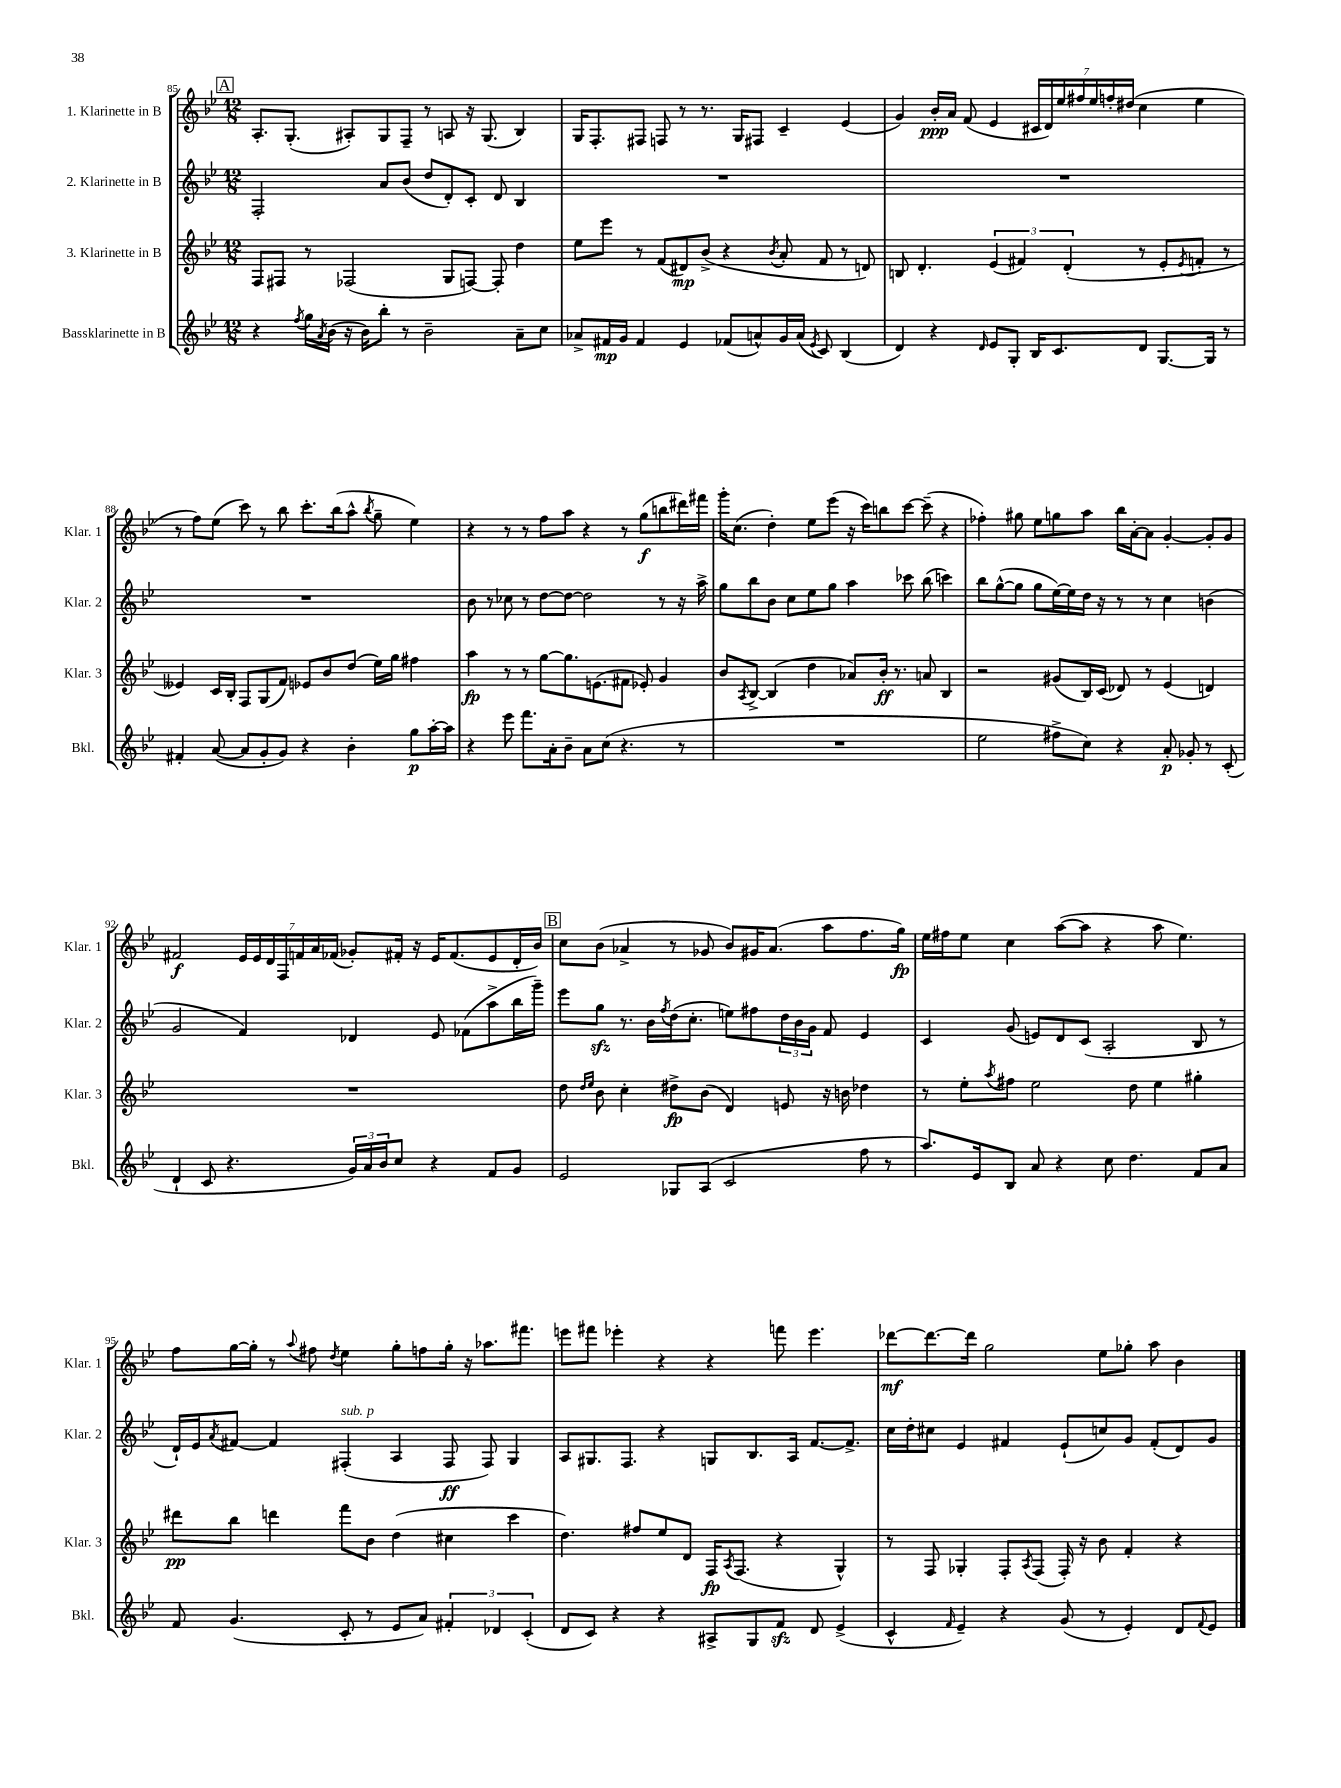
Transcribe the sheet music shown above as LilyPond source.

<<
\new StaffGroup <<
\new Staff = "s0" \with { instrumentName = "1. Klarinette in B" shortInstrumentName = "Klar. 1" } {
    \clef treble \key bes \major \numericTimeSignature \time 12/8
    \mark \markup { \box "A" } a8.-. g8.-.( ais8-.) g8 f8-- r8 a8 r16 g8.( bes4) |
    g16 f8.-. fis8 f8 r8 r8. g16 fis8 c'4-- ees'4( |
    g'4) bes'16-.\ppp a'16 f'8( ees'4 \tuplet 7/4 { cis'16 d'16) ees''16 fis''16 ees''16 f''16-. dis''16( } c''4 ees''4 |
    r8 f''8) ees''8( c'''8) r8 bes''8 c'''8.-. bes''16( a''8-^ \acciaccatura { bes''8 } g''8-- ees''4) |
    r4 r8 r8 f''8 a''8 r4 r8 g''8\f( b''8 dis'''16) fis'''16 |
    g'''16-. c''8.( d''4-.) ees''8 ees'''8( r16 c'''16) b''8 c'''8~ c'''8--( r4 |
    fes''4-.) gis''8 ees''8 g''8 a''8 bes''16 a'16~-. a'8 g'4~-. g'8-. g'8 |
    fis'2\f \tuplet 7/4 { ees'16 ees'16 d'16 f16 f'16 a'16 fes'16( } ges'8-.) fis'16-. r16 ees'16 fis'8.( ees'8 d'16-. bes'16) |
    \mark \markup { \box "B" } c''8 bes'8( aes'4-> r8 ges'8 bes'8) gis'16 aes'8.( a''8 f''8. g''16\fp) |
    ees''16 fis''16 ees''8 c''4 a''8~( a''8 r4 a''8 ees''4.) |
    f''8 g''16~ g''16-. r8 \appoggiatura { a''8 } fis''8 \acciaccatura { d''8 } ees''4 g''8-. f''8 g''16-. r16 aes''8. fis'''8. |
    e'''8 fis'''8 ees'''4-. r4 r4 f'''8 ees'''4. |
    des'''8~\mf des'''8.~ des'''16 g''2 ees''8 ges''8-. a''8 bes'4 \bar "|." |
}
\new Staff = "s1" \with { instrumentName = "2. Klarinette in B" shortInstrumentName = "Klar. 2" } {
    \clef treble \key bes \major \numericTimeSignature \time 12/8
    \mark \markup { \box "A" } f2-. a'8 bes'8( d''8 d'8-.) c'8-. d'8 bes4 |
    R1. |
    R1. |
    R1. |
    bes'8 r8 ces''8 r8 d''8~ d''8~ d''2 r8 r16 a''16-> |
    g''8 bes''8 bes'8 c''8 ees''8 g''8 a''4 ces'''8 bes''8( c'''4) |
    bes''8 g''8~-^( g''8 g''8 ees''16~) ees''16 d''16 r16 r8 r8 c''4 b'4( |
    g'2 f'4) des'4 ees'8 fes'8( a''8-> bes''16 g'''16--) |
    \mark \markup { \box "B" } ees'''8 g''8\sfz r8. bes'16 \acciaccatura { f''8 } d''16( c''8.-. e''8) fis''8 \tuplet 3/2 { d''16 bes'16 g'16 } f'8 ees'4 |
    c'4 g'8( e'8) d'8 c'8( a2-. bes8 r8 |
    d'16-!) ees'16 \acciaccatura { a'8 } fis'8~ fis'4 fis4-.^\markup { \italic "sub. p" }( a4 fis8\ff fis8) g4 |
    a8 gis8. f8. r4 g8 bes8. a16 f'8.~ f'8.-> |
    c''16 d''16-. cis''8 ees'4 fis'4 ees'8-!( c''8) g'8 fis'8-.( d'8) g'8 \bar "|." |
}
\new Staff = "s2" \with { instrumentName = "3. Klarinette in B" shortInstrumentName = "Klar. 3" } {
    \clef treble \key bes \major \numericTimeSignature \time 12/8
    \mark \markup { \box "A" } f8 fis8 r8 fes2( g8 f8~) f8-. d''4 |
    ees''8 ees'''8 r8 f'8( dis'8\mp) bes'8->( r4 \acciaccatura { bes'8 } a'8-. f'8 r8 d'8) |
    b8 d'4.-. \tuplet 3/2 { ees'4( fis'4) d'4-.( } r8 ees'8-. \acciaccatura { ees'8 } f'8-. r8 |
    eeses'4) c'16 bes16-. f8 g8( f'8) ees'8 bes'8 d''8( ees''16) g''16 fis''4 |
    a''4\fp r8 r8 g''8~ g''8. e'8.( fis'8 ees'8-.) g'4 |
    bes'8 \acciaccatura { a8 } bes8~-> bes4( d''4 aes'8) bes'16-.\ff r8. a'8 bes4 |
    r2 gis'8( bes16) c'16( des'8) r8 ees'4( d'4) |
    R1. |
    \mark \markup { \box "B" } d''8 \grace { d''16 ees''16 } bes'8 c''4-. dis''8->\fp bes'8( d'4) e'8 r16 b'16 des''4 |
    r8 ees''8-. \acciaccatura { a''8 } fis''8 ees''2 d''8 ees''4 gis''4-. |
    dis'''8\pp bes''8 d'''4 f'''8 bes'8 d''4( cis''4 c'''4 |
    d''4.) fis''8 ees''8 d'8 f16\fp \acciaccatura { a8 } f8.( r4 g4-^) |
    r8 f8 ges4-. f8-. \acciaccatura { a8 } f8( f16-.) r16 bes'8 f'4-. r4 \bar "|." |
}
\new Staff = "s3" \with { instrumentName = "Bassklarinette in B" shortInstrumentName = "Bkl." } {
    \clef treble \key bes \major \numericTimeSignature \time 12/8
    \mark \markup { \box "A" } r4 \acciaccatura { f''8 } g''16 \acciaccatura { a'8 } bes'16( r16 bes'16) bes''8-. r8 bes'2-- a'8-- c''8 |
    aes'8-> fis'16\mp g'16 fis'4 ees'4 fes'8( a'8-^) g'16 a'16( \acciaccatura { ees'8 } c'8) bes4( |
    d'4) r4 \grace { d'16 } ees'8 g8-. bes16 c'8. d'8 g8.~ g16 r8 |
    fis'4-. a'8~( a'8 g'8-. g'8) r4 bes'4-. g''8\p a''16~-. a''16 |
    r4 ees'''8 f'''8. a'16-. bes'8-- a'8 c''8( r4. r8 |
    R1. |
    ees''2 fis''8-> c''8) r4 a'8-.\p ges'8-. r8 c'8-.( |
    d'4-! c'8 r4. \tuplet 3/2 { g'16) a'16 bes'16 } c''8 r4 f'8 g'8 |
    \mark \markup { \box "B" } ees'2 ges8 a8( c'2 f''8 r8 |
    a''8.) ees'16 bes8 a'8 r4 c''8 d''4. f'8 a'8 |
    f'8 g'4.( c'8-. r8 ees'8 a'8) \tuplet 3/2 { fis'4-. des'4 c'4-.( } |
    d'8 c'8) r4 r4 ais8-> g8 f'8\sfz d'8 ees'4->( |
    c'4-^ \grace { f'16 } ees'4--) r4 g'8( r8 ees'4-.) d'8 \appoggiatura { f'8 } ees'8 \bar "|." |
}
>>
>>
\layout { \context { \Score currentBarNumber = #85 } }
